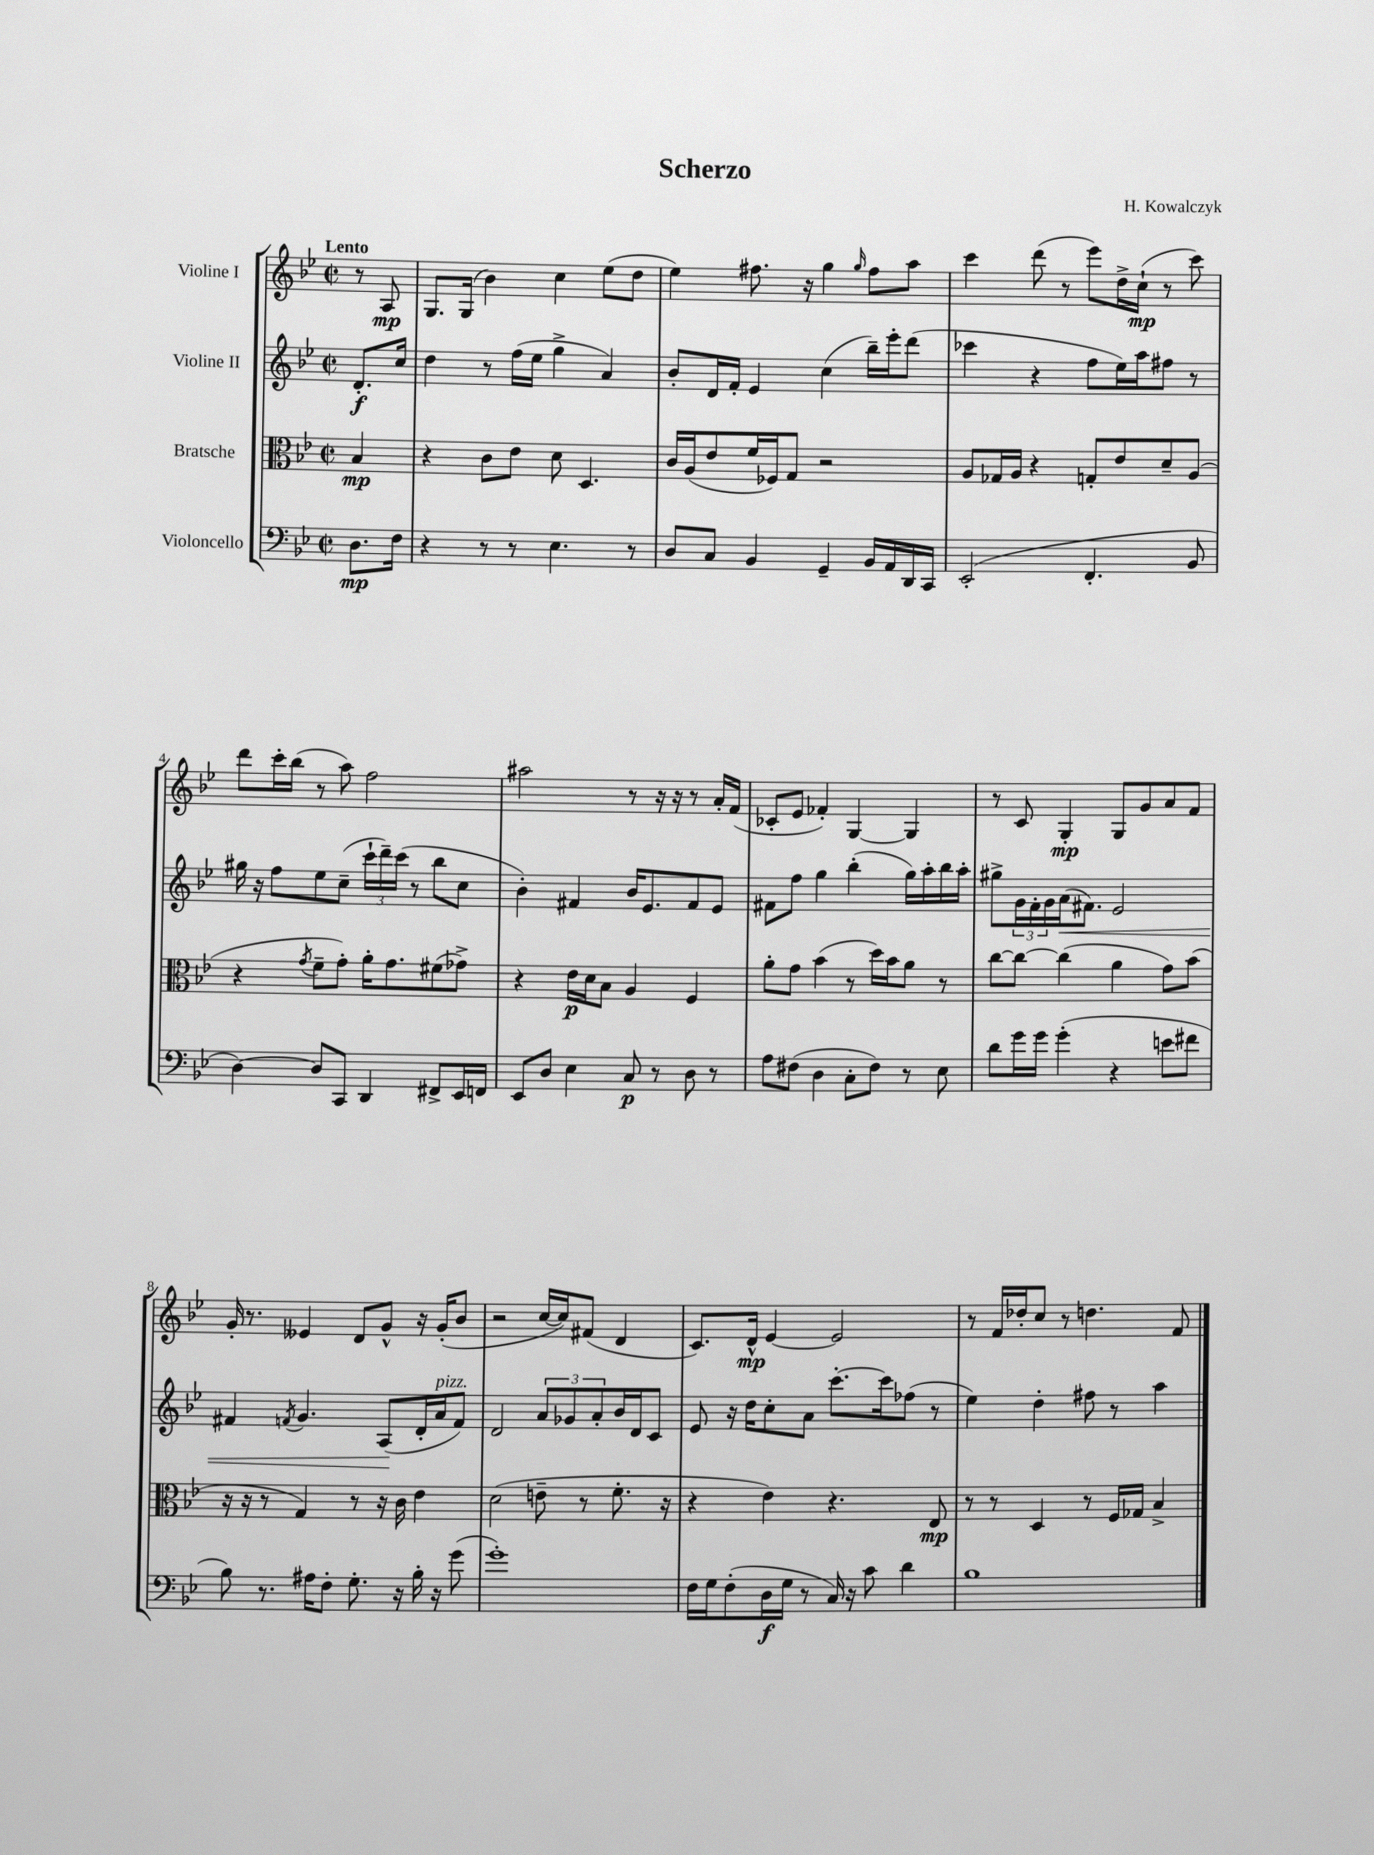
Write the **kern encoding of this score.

**kern	**kern	**kern	**kern
*staff4	*staff3	*staff2	*staff1
*clefF4	*clefC3	*clefG2	*clefG2
*k[b-e-]	*k[b-e-]	*k[b-e-]	*k[b-e-]
*M2/2	*M2/2	*M2/2	*M2/2
*met(c|)	*met(c|)	*met(c|)	*met(c|)
8.D	4B-	8.d'	8r
.	.	.	8A
16F	.	16cc	.
=	=	=	=
4r	4r	4dd	8.G
.	.	.	(16G
8r	8c	8r	4b-)
8r	8e-	(16ff	.
.	.	16ee-	.
4.E-	8d	4gg^	4cc
.	4.D	.	.
.	.	4a)	(8ee-
8r	.	.	8dd
=	=	=	=
8D	16c	8b-'	4ee-)
.	(16A	.	.
8C	8e-	16d	.
.	.	16f'	.
4BB-	16f	4e-	8.ff#
.	16F-)	.	.
.	8G	.	.
.	.	.	16r
4GG~	2r	(4cc	4gg
.	.	.	16qqgg
16BB-	.	16bb-~)	8ff#
16AA	.	16eee-'	.
16DD	.	(8ddd	8aa
16CC	.	.	.
=	=	=	=
(2EE-'	8A	4ccc-	4ccc
.	16G-	.	.
.	16A	.	.
.	4r	4r	(8ddd
.	.	.	8r
4.FF'	8G'	8ff	8eee-)
.	8e-	16ee-)	16dd^
.	.	16aa	(16cc`
.	8d~	8ff#	8r
8BB-	(8A	8r	8ccc)
=	=	=	=
[4D)	4r	16gg#	8ddd
.	.	16r	.
.	.	8ff	16ccc'
.	.	.	(16bb-
.	8qg	.	.
8D]	8f~	8ee-	8r
8CC	8g')	(8cc~	8aa)
4DD	16a'	24ccc`	2ff
.	.	24ddd~)	.
.	8.g	.	.
.	.	(24ccc	.
.	.	8r	.
8FF#^	(8f#	8bb-	.
16EE-	8g-^)	8cc	.
16FF	.	.	.
=	=	=	=
8EE-	4r	4b-')	2aa#
8D	.	.	.
4E-	16e-	4f#	.
.	16d	.	.
.	8B-	.	.
8C	4A	16b-	8r
.	.	8.e-	.
8r	.	.	16r
.	.	.	16r
8D	4F	8f#	8r
8r	.	8e-	16a'
.	.	.	(16f
=	=	=	=
8A	8a'	8f#	8c-'
(8F#	8g	8ff	8e-
4D	(4b-	4gg	4f-')
8C'	8r	(4bb-'	[4G
8F#)	16dd)	.	.
.	16b-	.	.
8r	8a	16gg)	4G]
.	.	16aa'	.
8E-	8r	16bb-	.
.	.	16aa'	.
=	=	=	=
8d	[8cc	8gg#^	8r
16g	8cc_	24g	8c
.	.	24f'	.
16g	.	.	.
.	.	24g	.
(4g'	(4cc]	(16a	4G'
.	.	8.f#)	.
4r	4a	2e-	8G
.	.	.	8g
8e	8g)	.	8a
8f#	(8b-	.	8f
=	=	=	=
8B-)	16r	4f#	16g'
.	16r	.	8.r
8.r	8r	.	.
.	.	8qf	.
.	4G)	4.g	4e--
16A#	.	.	.
8F'	.	.	.
8.G'	8r	.	8d
.	16r	(8A	8g^^
16r	16c	.	.
16B-'	4e-	16d'	16r
16r	.	16a	(16g'
(8g	.	8f)	8b-
=	=	=	=
1g')	(2d	2d	2r
.	8e~	12a	[16cc
.	.	.	16cc])
.	.	12g-	.
.	8r	.	(8f#
.	.	12a'	.
.	8.f'	16b-	4d
.	.	16d	.
.	.	8c	.
.	16r	.	.
=	=	=	=
16F	4r	8e-	8.c)
16G	.	.	.
(8F'	.	16r	.
.	.	16dd	16d^^
16D	4e-)	8cc'	[4e-
16G	.	.	.
8r	.	8a	.
16C)	4.r	[8.ccc'	2e-]
16r	.	.	.
8c	.	.	.
.	.	16ccc]	.
4d	.	(8ff-	.
.	8E-	8r	.
=	=	=	=
1B-	8r	4ee-)	8r
.	8r	.	16f
.	.	.	16dd-'
.	4D	4dd'	8cc
.	.	.	8r
.	8r	8ff#	4.dd
.	16F	8r	.
.	16G-	.	.
.	4B-^	4aa	.
.	.	.	8f
==	==	==	==
*-	*-	*-	*-
